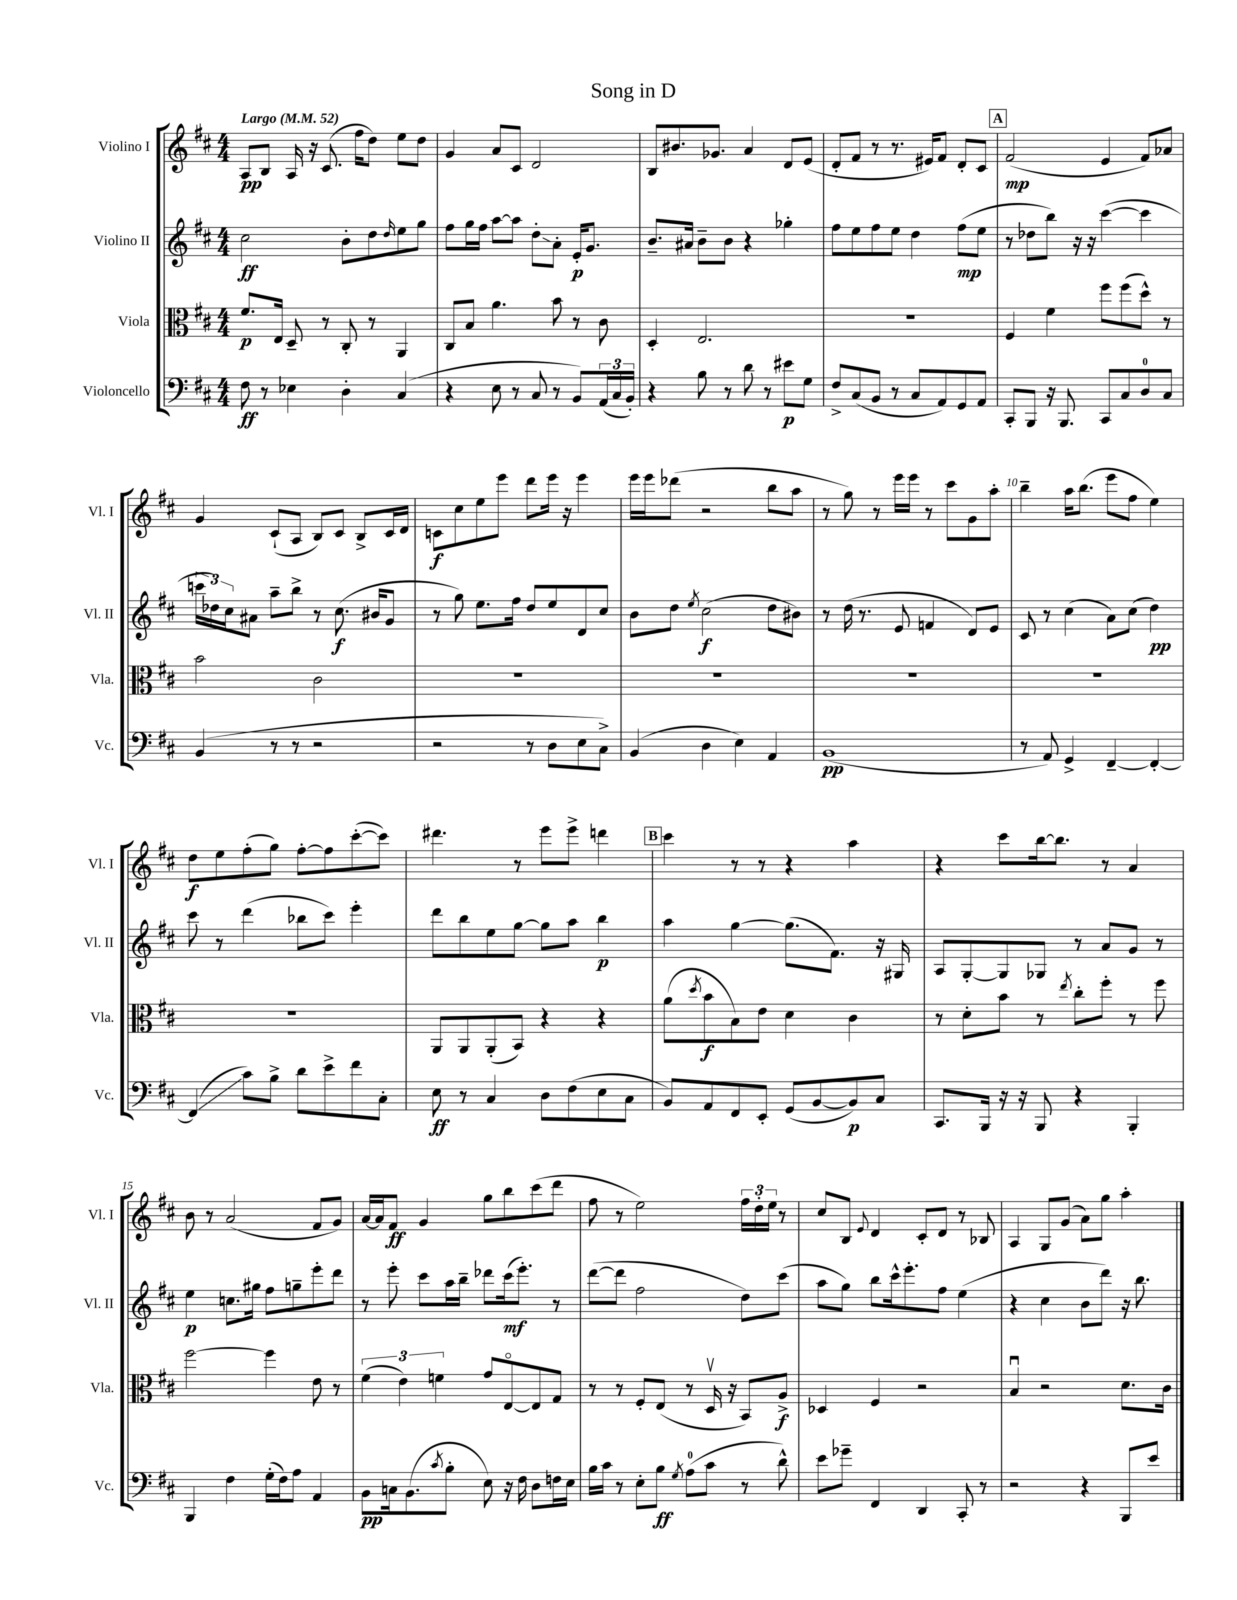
\header { title = "Song in D" }
<<
\new StaffGroup <<
\new Staff = "s0" \with { instrumentName = "Violino I" shortInstrumentName = "Vl. I" } {
    \clef treble \key d \major \numericTimeSignature \time 4/4 \tempo "Largo" 4 = 52
    a8\pp b8 a16 r16 cis'8.( fis''16 d''8) e''8 d''8 |
    g'4 a'8 cis'8 d'2 |
    b8 bis'8. ges'8. a'4 d'8 e'8( |
    d'8-. fis'8 r8 r8. eis'16) fis'8 d'8-. cis'8 |
    \mark \markup { \box "A" } fis'2\mp( e'4 fis'8) aes'8 |
    g'4 cis'8-!( a8 b8) cis'8 b8-> cis'16 d'16 |
    c'8\f cis''8 e''8 e'''8 d'''8 e'''16 r16 e'''4 |
    e'''16 e'''16 des'''8( r2 b''8 a''8 |
    r8 g''8) r8 e'''16 e'''16 r8 cis'''8 g'8 a''8-. |
    b''4-- a''16 b''8.( e'''8 fis''8 e''4) |
    d''8\f e''8 fis''8-.( g''8) fis''8~-. fis''8 cis'''8~-.( cis'''8) |
    dis'''4. r8 e'''8 e'''8-> d'''4 |
    \mark \markup { \box "B" } cis'''4 r8 r8 r4 a''4 |
    r4 cis'''8 b''16~ b''8. r8 a'4 |
    b'8 r8 a'2( fis'8 g'8) |
    a'16~ a'16 fis'8\ff g'4 g''8 b''8 cis'''8( d'''8 |
    fis''8 r8 e''2) \tuplet 3/2 { fis''16 d''16-. e''16 } r8 |
    cis''8 b8 \appoggiatura { e'8 } d'4 cis'8-. d'8 r8 bes8 |
    a4 g8 g'8( a'8) g''8 a''4-. \bar "|." |
}
\new Staff = "s1" \with { instrumentName = "Violino II" shortInstrumentName = "Vl. II" } {
    \clef treble \key d \major \numericTimeSignature \time 4/4
    cis''2\ff b'8-. d''8 \grace { d''16 } e''8 g''8 |
    fis''8 g''16 fis''16 a''8~ a''8 d''8-.\glissando a'8-. e'16-.\p g'8. |
    b'8.-- ais'16 b'8-- b'8 r4 ges''4-. |
    fis''8 e''8 fis''8 e''8 d''4 fis''8\mp( e''8 |
    \mark \markup { \box "A" } r8 des''8 b''8) r16 r16 cis'''4~( cis'''4 |
    \tuplet 3/2 { c'''16 des''16) cis''16 } ais'8 a''8-- b''8-> r8 cis''8.\f( bis'16 g'8 |
    r8 g''8) e''8. fis''16 d''8 e''8 d'8 cis''8 |
    b'8 d''8 \acciaccatura { e''8 } cis''2\f( d''8 bis'8) |
    r8 d''16( r8. e'8 f'4 d'8) e'8 |
    cis'8 r8 cis''4( a'8) cis''8( d''4\pp) |
    cis'''8 r8 d'''4( bes''8 cis'''8) e'''4-. |
    d'''8 b''8 e''8 g''8~ g''8 a''8 b''4\p |
    \mark \markup { \box "B" } a''4 g''4~ g''8.( fis'8.) r16 gis16 |
    a8 g8~-. g8 ges8 r8 a'8 g'8 r8 |
    e''4\p c''8. gis''16 fis''8 g''8-- e'''8-. d'''8 |
    r8 e'''8-. cis'''8 a''16 b''16-- des'''8 cis'''16\mf( e'''8.-.) r8 |
    d'''8~( d'''8 fis''2 d''8) cis'''8( |
    a''8 g''8) b''8 cis'''16-^ e'''8.-. fis''8 e''4( |
    r4 cis''4 b'8 d'''8) r16 b''8. \bar "|." |
}
\new Staff = "s2" \with { instrumentName = "Viola" shortInstrumentName = "Vla." } {
    \clef alto \key d \major \numericTimeSignature \time 4/4
    fis'8.\p e16 d8-- r8 cis8-. r8 a,4 |
    cis8 b8 a'4. b'8 r8 cis'8 |
    d4-. e2. |
    R1 |
    \mark \markup { \box "A" } fis4 fis'4 fis''8 fis''8( d''8-^) r8 |
    b'2 cis'2 |
    R1 |
    R1 |
    R1 |
    R1 |
    R1 |
    a,8 a,8 a,8-.( b,8) r4 r4 |
    \mark \markup { \box "B" } a'8( \acciaccatura { d''8 } b'8\f b8) e'8 d'4 cis'4 |
    r8 d'8-. b'8 r8 \acciaccatura { e''8 } cis''8-. fis''8-. r8 fis''8 |
    fis''2~ fis''4 e'8 r8 |
    \tuplet 3/2 { fis'4( e'4) f'4 } g'8 e8~\flageolet e8 g8 |
    r8 r8 fis8-. e8( r8 d16\upbow r16 b,8) a8->\f |
    des4 fis4 r2 |
    b4\downbow r2 d'8. cis'16 \bar "|." |
}
\new Staff = "s3" \with { instrumentName = "Violoncello" shortInstrumentName = "Vc." } {
    \clef bass \key d \major \numericTimeSignature \time 4/4
    fis8\ff r8 ees4 d4-. cis4( |
    r4 e8 r8 cis8 r8 b,8) \tuplet 3/2 { a,16( cis16 b,16-.) } |
    r4 b8 r8 d'8 r8 eis'8\p g8 |
    fis8-> cis8( b,8 r8 cis8 a,8) g,8 a,8 |
    \mark \markup { \box "A" } cis,8-. b,,8 r16 b,,8. cis,8 cis8 d8-0 cis8 |
    b,4( r8 r8 r2 |
    r2 r8 d8 e8 cis8->) |
    b,4( d4 e4) a,4 |
    b,1\pp( |
    r8 a,8) g,4-> fis,4~-- fis,4~-. |
    fis,4\glissando( cis'8) b8-> d'8 e'8-> fis'8 cis8-. |
    e8\ff r8 cis4 d8 fis8( e8 cis8 |
    \mark \markup { \box "B" } b,8) a,8 fis,8 e,8-. g,8( b,8~ b,8\p) cis8 |
    cis,8. b,,16 r16 r16 b,,8 r4 b,,4-. |
    b,,4 fis4 g16-.( fis16) a8 a,4 |
    b,8\pp c16 b,8.( \acciaccatura { cis'8 } b8-. e8) r16 fis16 d8 f16 e16 |
    b16 cis'16 r8 e8-. b8\ff \acciaccatura { g8 } a8-0( cis'8 r8 d'8-^) |
    e'8 ges'8-- fis,4 d,4 cis,8-. r8 |
    r2 r4 b,,8 e'8 \bar "|." |
}
>>
>>
\layout { \context { \Score \override BarNumber.break-visibility = ##(#f #t #t) barNumberVisibility = #(every-nth-bar-number-visible 5) } }
